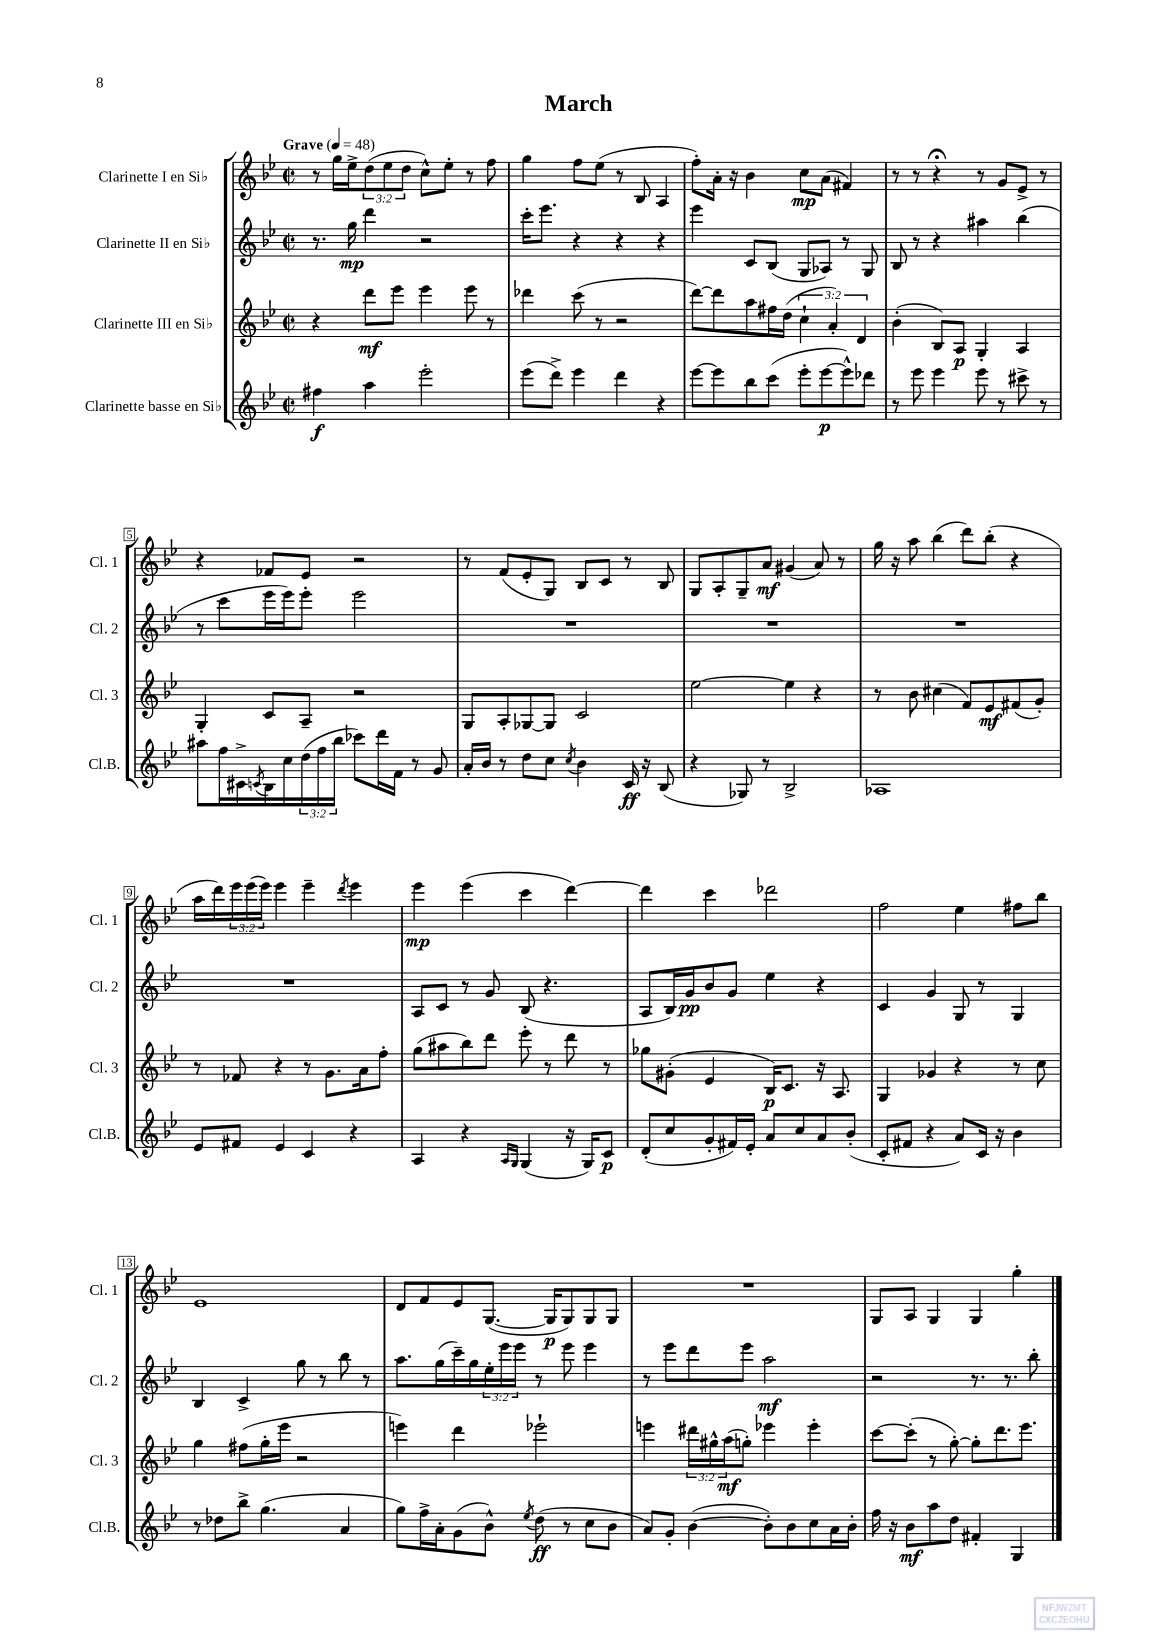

**kern	**dynam	**kern	**dynam	**kern	**dynam	**kern	**dynam
*part4	*part4	*part3	*part3	*part2	*part2	*part1	*part1
*staff4	*staff4	*staff3	*staff3	*staff2	*staff2	*staff1	*staff1
*I"Clarinette basse en Si♭	*	*I"Clarinette III en Si♭	*	*I"Clarinette II en Si♭	*	*I"Clarinette I en Si♭	*
*I'Cl.B.	*	*I'Cl. 3	*	*I'Cl. 2	*	*I'Cl. 1	*
*clefG2	*	*clefG2	*	*clefG2	*	*clefG2	*
*k[b-e-]	*	*k[b-e-]	*	*k[b-e-]	*	*k[b-e-]	*
*M2/2	*	*M2/2	*	*M2/2	*	*M2/2	*
*met(c|)	*	*met(c|)	*	*met(c|)	*	*met(c|)	*
*MM48	*	*MM48	*	*MM48	*	*MM48	*
=1	=1	=1	=1	=1	=1	=1	=1
!	!	!	!	!	!	!LO:TX:a:B:t=Grave	!
4ff#X\	f	4r	.	8.r	.	8r	.
.	.	.	.	.	.	16gg\LL	.
.	.	.	.	16gg\	mp	16ee-^\J	.
4aa\	.	8ddd\L	mf	4ddd\	.	(12dd\	.
.	.	.	.	.	.	12ee-\	.
.	.	8eee-\J	.	.	.	.	.
.	.	.	.	.	.	12dd\J	.
2eee-'\	.	4eee-\	.	2r	.	8cc^^\L)	.
.	.	.	.	.	.	8ee-'\J	.
.	.	8eee-\	.	.	.	8r	.
.	.	8r	.	.	.	8ff\	.
=2	=2	=2	=2	=2	=2	=2	=2
(8eee-\L	.	4ddd-X\	.	16ccc'\KL	.	4gg\	.
.	.	.	.	8.eee-\J	.	.	.
8ddd^\J)	.	.	.	.	.	.	.
4eee-\	.	(8ccc\	.	4r	.	8ff\L	.
.	.	8r	.	.	.	(8ee-\J	.
4ddd\	.	2r	.	4r	.	8r	.
.	.	.	.	.	.	8B-/	.
4r	.	.	.	4r	.	4A/	.
=3	=3	=3	=3	=3	=3	=3	=3
[8eee-\L	.	[8ddd\L)	.	4eee-\	.	8ff'\L)	.
8eee-\]	.	8ddd\]	.	.	.	16a'\Jk	.
.	.	.	.	.	.	16r	.
8bb-\	.	8aa\	.	8c/L	.	4b-\	.
(8ccc\J	.	16ff#X\L	.	(8B-/J	.	.	.
.	.	(16dd\JJ	.	.	.	.	.
8eee-'\L	.	6cc`\	.	8G/L	.	8cc\L	mp
[8eee-\	p	.	.	8A-X/J)	.	(8a\J	.
.	.	6a'/)	.	.	.	.	.
8eee-^^\])	.	.	.	8r	.	4f#X/)	.
.	.	6d/	.	.	.	.	.
8ddd-X\J	.	.	.	8G/	.	.	.
=4	=4	=4	=4	=4	=4	=4	=4
8r	.	(4b-'\	.	8B-/	.	8r	.
8eee-\	.	.	.	8r	.	8r	.
4eee-\	.	8B-/L)	.	4r	.	4r;<	.
.	.	8A/J	p	.	.	.	.
8eee-\	.	4G'/	.	4aa#X\	.	8r	.
8r	.	.	.	.	.	8g/L	.
8ccc#X^\	.	4A/	.	(4bb-\	.	8e-^/J	.
8r	.	.	.	.	.	8r	.
!!LO:LB:g=z
=5	=5	=5	=5	=5	=5	=5	=5
8aa#X\L	.	4G'/	.	8r	.	4r	.
16ff\L	.	.	.	8ccc\L	.	.	.
16c#X^\	.	.	.	.	.	.	.
8qcn/	.	.	.	.	.	.	.
16B-\	.	8c/L	.	16eee-\L	.	8f-X/L	.
16cc\	.	.	.	16eee-\J)	.	.	.
(24dd\	.	8A~/J	.	8eee-'\J	.	8e-/J	.
24ff\	.	.	.	.	.	.	.
24bb-\JJ	.	.	.	.	.	.	.
8ccc-X\L)	.	2r	.	2eee-\	.	2r	.
16ddd\L	.	.	.	.	.	.	.
16f\JJ	.	.	.	.	.	.	.
8r	.	.	.	.	.	.	.
8g/	.	.	.	.	.	.	.
=6	=6	=6	=6	=6	=6	=6	=6
16a'/LL	.	8G/L	.	1r	.	8r	.
16b-/JJ	.	.	.	.	.	.	.
8r	.	8A'/	.	.	.	(8f/L	.
8dd\L	.	[8G-X/	.	.	.	8e-'/	.
8cc\J	.	8G-/J]	.	.	.	8G/J)	.
8qcc/	.	.	.	.	.	.	.
4b-\	.	2c/	.	.	.	8B-/L	.
.	.	.	.	.	.	8c/J	.
16c/	ff	.	.	.	.	8r	.
16r	.	.	.	.	.	.	.
(8B-/	.	.	.	.	.	8B-/	.
=7	=7	=7	=7	=7	=7	=7	=7
4r	.	[2ee-\	.	1r	.	8G/L	.
.	.	.	.	.	.	8A'/	.
8G-X/)	.	.	.	.	.	8G~/	.
8r	.	.	.	.	.	8a/J	mf
2B-^/	.	4ee-\]	.	.	.	(4g#X/	.
.	.	4r	.	.	.	8a/)	.
.	.	.	.	.	.	8r	.
=8	=8	=8	=8	=8	=8	=8	=8
1A-X	.	8r	.	1r	.	16gg\	.
.	.	.	.	.	.	16r	.
.	.	8b-\	.	.	.	8aa\	.
.	.	(4cc#X\	.	.	.	(4bb-\	.
.	.	8f/L)	.	.	.	8ddd\L)	.
.	.	8e-/	mf	.	.	(8bb-'\J	.
.	.	(8f#X/	.	.	.	4r	.
.	.	8g'/J)	.	.	.	.	.
!!LO:LB:g=z
=9	=9	=9	=9	=9	=9	=9	=9
8e-/L	.	8r	.	1r	.	16aa\LL	.
.	.	.	.	.	.	16ddd\)	.
8f#X/J	.	8f-X/	.	.	.	24eee-\	.
.	.	.	.	.	.	(24eee-\	.
.	.	.	.	.	.	24eee-\JJ)	.
4e-/	.	4r	.	.	.	4eee-\	.
4c/	.	8r	.	.	.	4eee-~\	.
.	.	8.g\L	.	.	.	.	.
.	.	.	.	.	.	8qddd/	.
4r	.	.	.	.	.	4eee-\	.
.	.	16a\k	.	.	.	.	.
.	.	8ff'\J	.	.	.	.	.
=10	=10	=10	=10	=10	=10	=10	=10
4A/	.	(8gg\L	.	8A/L	.	4eee-\	mp
.	.	8aa#X\	.	8c/J	.	.	.
4r	.	8bb-\)	.	8r	.	(4eee-\	.
.	.	8ddd\J	.	8g/	.	.	.
16qqA/LL	.	.	.	.	.	.	.
16qqG/JJ	.	.	.	.	.	.	.
(4G/	.	8eee-'\	.	(8B-/	.	4ccc\	.
.	.	8r	.	4.r	.	.	.
16r	.	8ddd\	.	.	.	[4ddd\)	.
16G/KL)	.	.	.	.	.	.	.
8c/J	p	8r	.	.	.	.	.
=11	=11	=11	=11	=11	=11	=11	=11
(8d'/L	.	8gg-X\L	.	8A/L	.	4ddd\]	.
8cc/	.	(8g#X'\J	.	16B-/L)	.	.	.
.	.	.	.	16g/J	pp	.	.
8g'/	.	4e-/	.	8b-/	.	4ccc\	.
16f#X/L)	.	.	.	8g/J	.	.	.
16e-'/JJ	.	.	.	.	.	.	.
8a/L	.	16B-/KL)	p	4ee-\	.	2ddd-X\	.
.	.	8.c/J	.	.	.	.	.
8cc/	.	.	.	.	.	.	.
8a/	.	16r	.	4r	.	.	.
.	.	8.A/	.	.	.	.	.
(8b-'/J	.	.	.	.	.	.	.
=12	=12	=12	=12	=12	=12	=12	=12
8c'/L	.	4G/	.	4c/	.	2ff\	.
8f#X/J	.	.	.	.	.	.	.
4r	.	4g-X/	.	4g/	.	.	.
8a/L)	.	4r	.	8G/	.	4ee-\	.
16c/Jk	.	.	.	8r	.	.	.
16r	.	.	.	.	.	.	.
4b-\	.	8r	.	4G/	.	8ff#X\L	.
.	.	8cc\	.	.	.	8bb-\J	.
!!LO:LB:g=z
=13	=13	=13	=13	=13	=13	=13	=13
8r	.	4gg\	.	4B-/	.	1e-	.
8dd-X\L	.	.	.	.	.	.	.
8bb-^\J	.	(8ff#X\L	.	4c^/	.	.	.
(4.gg\	.	16gg'\L	.	.	.	.	.
.	.	16eee-\JJ	.	.	.	.	.
.	.	2r	.	8gg\	.	.	.
.	.	.	.	8r	.	.	.
4a/	.	.	.	8bb-\	.	.	.
.	.	.	.	8r	.	.	.
=14	=14	=14	=14	=14	=14	=14	=14
8gg\L)	.	4eeen\)	.	8.aa\L	.	8d/L	.
16ff^\L	.	.	.	.	.	8f/	.
16a'\J	.	.	.	(16gg\L	.	.	.
(8g\	.	4ddd\	.	16ccc~\)	.	8e-/	.
.	.	.	.	16gg\	.	.	.
8b-^^\J)	.	.	.	24ee-'\	.	([8.G/J	.
.	.	.	.	24eee-\	.	.	.
.	.	.	.	24eee-\JJ	.	.	.
8qee-/	.	.	.	.	.	.	.
(8dd\	ff	2eee-X`\	.	8r	.	.	.
.	.	.	.	.	.	16G/KL]	p
8r	.	.	.	8eee-\	.	8G/)	.
8cc\L	.	.	.	4eee-\	.	8G/	.
8b-\J	.	.	.	.	.	8G/J	.
=15	=15	=15	=15	=15	=15	=15	=15
8a/L)	.	4eeen\	.	8r	.	1r	.
8g'/J	.	.	.	8eee-\L	.	.	.
([4b-\	.	24ddd#X\LL	.	8ddd\	.	.	.
.	.	24gg#X^^\	.	.	.	.	.
.	.	(24aa\J	mf	.	.	.	.
.	.	8ggn'\J)	.	8eee-\J	.	.	.
8b-'\L])	.	4eee-X\	.	2aa\	mf	.	.
8b-\	.	.	.	.	.	.	.
8cc\	.	4eee-'\	.	.	.	.	.
16a\L	.	.	.	.	.	.	.
16b-'\JJ	.	.	.	.	.	.	.
=16	=16	=16	=16	=16	=16	=16	=16
16ff\	.	[8ccc\L	.	2r	.	8G/L	.
16r	.	.	.	.	.	.	.
8b-\L	mf	(8ccc'\J]	.	.	.	8A/J	.
8aa\	.	8r	.	.	.	4G/	.
8dd\J	.	[8gg'\)	.	.	.	.	.
4f#X'/	.	8gg'\L]	.	8.r	.	4G/	.
.	.	8.ddd\	.	.	.	.	.
.	.	.	.	8.r	.	.	.
4G/	.	.	.	.	.	4gg'\	.
.	.	8.eee-\J	.	.	.	.	.
.	.	.	.	8bb-'\	.	.	.
==	==	==	==	==	==	==	==
*-	*-	*-	*-	*-	*-	*-	*-
